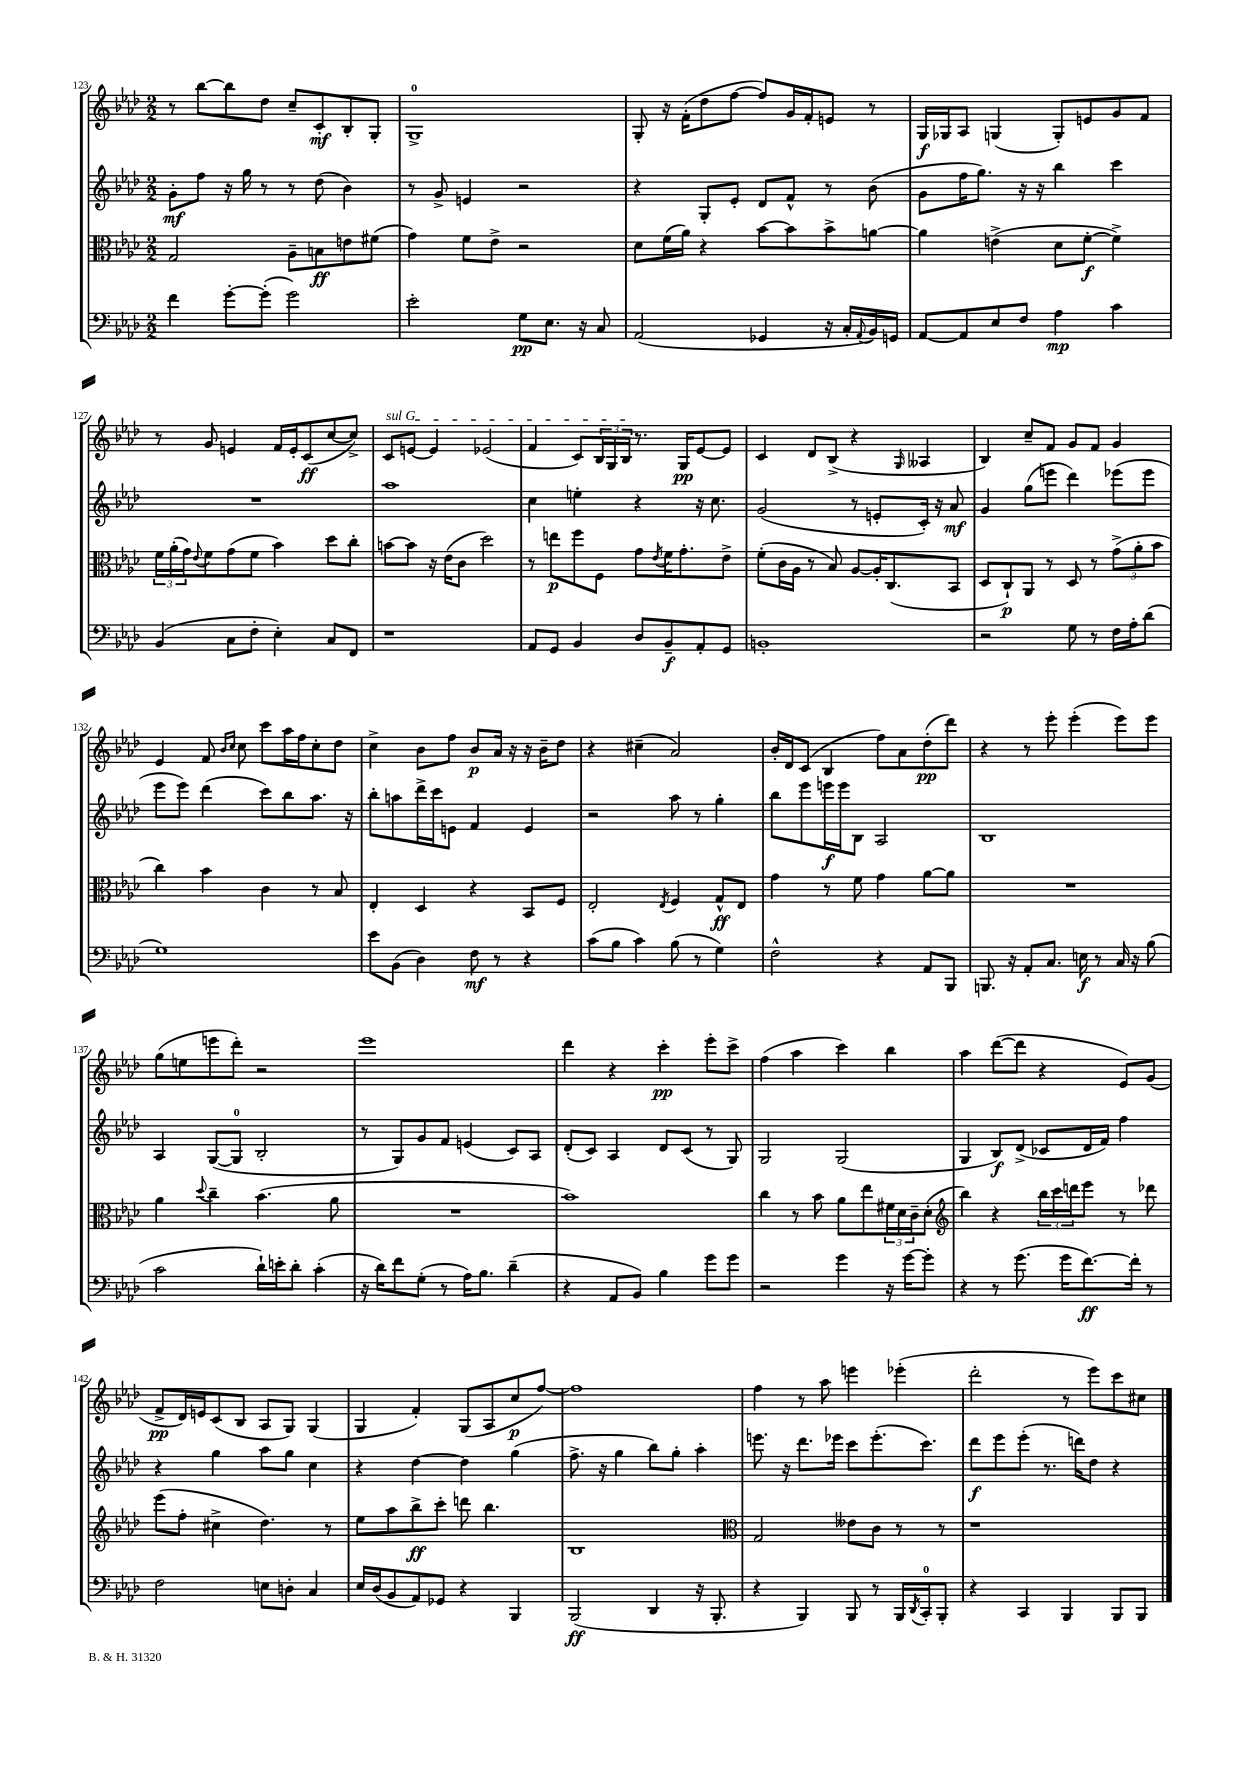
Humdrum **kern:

**kern	**kern	**kern	**kern
*staff4	*staff3	*staff2	*staff1
*clefF4	*clefC3	*clefG2	*clefG2
*k[b-e-a-d-]	*k[b-e-a-d-]	*k[b-e-a-d-]	*k[b-e-a-d-]
*M2/2	*M2/2	*M2/2	*M2/2
4f	2G	8g'	8r
.	.	8ff	[8bb-
[8g'	.	16r	8bb-]
.	.	16gg	.
(8g']	.	8r	8dd-
2g)	8A-~	8r	8cc~
.	8B	(8dd-	8c'
.	8e	4b-)	8B-'
.	(8f#	.	8G'
=	=	=	=
2e-'	4g)	8r	1G^
.	.	8g^	.
.	8f	4e	.
.	8e-^	.	.
8G	2r	2r	.
8.E-	.	.	.
16r	.	.	.
8C	.	.	.
=	=	=	=
(2AA-	8d-	4r	8G'
.	(16f	.	16r
.	16a-)	.	(16f'
.	4r	8G'	8dd-
.	.	8e-'	[8ff
4GG-	[8b-	8d-	8ff])
.	8b-]	8f^^	16g
.	.	.	16f'
16r	8b-^	8r	8e
16C'	.	.	.
8qqAA-	.	.	.
16BB-)	[8a	(8b-	8r
16GG	.	.	.
=	=	=	=
[8AA-	4a]	8g	16G
.	.	.	16G-
8AA-]	.	16ff	8A-
.	.	8.gg)	.
8E-	(4e^	.	(4G
8F	.	16r	.
.	.	16r	.
4A-	8d-	4bb-	8G')
.	[8f'	.	8e
4c	4f^])	4ccc	8g
.	.	.	8f
=	=	=	=
(4BB-	24f	1r	8r
.	(24a-'	.	.
.	24g)	.	.
.	8qqe-	.	.
.	8f	.	8g
8C	(8g	.	4e
8F'	8f	.	.
4E-')	4b-)	.	16f
.	.	.	16e'
.	.	.	(8c
8C	8dd-	.	[8cc
8FF	8cc'	.	8cc^])
=	=	=	=
1r	[8b	1aa-	8c
.	8b]	.	[8e
.	16r	.	4e]
.	(16e-	.	.
.	8c	.	.
.	2dd-)	.	(2e-
=	=	=	=
8AA-	8r	4cc	4f
8GG	8ee	.	.
4BB-	8ff	4ee'	8c)
.	8F	.	24B-
.	.	.	24G
.	.	.	24B-
8D-	8g	4r	8.r
.	8qe-	.	.
8BB-~	16f	.	.
.	8.g'	.	16G
8AA-'	.	16r	[8e-
.	.	8.cc	.
8GG	8e-^	.	8e-]
=	=	=	=
1BB'	(8f'	(2g	4c
.	16c	.	.
.	16A-	.	.
.	8r	.	8d-
.	8B-)	.	(8B-^
.	[8A-	8r	4r
.	16A-']	8e'	.
.	(8.C	.	.
.	.	.	16qqG
.	.	16c')	4A--
.	.	16r	.
.	8BB-	8a-	.
=	=	=	=
2r	8D-	4g	4B-)
.	8C`)	.	.
.	8AA-	(8gg	8cc~
.	8r	8eee	8f
8G	8D-	4ddd-)	8g
8r	8r	.	8f
16F	(12g^	(8eee-	4g
16A-'	.	.	.
.	12a-'	.	.
(8d-	.	8eee-	.
.	12b-	.	.
=	=	=	=
1G)	4cc)	8eee-	4e-
.	.	8eee-)	.
.	4b-	(4ddd-	8f
.	.	.	16qqb-
.	.	.	16qqcc
.	.	.	8cc
.	4c	8ccc)	8ccc
.	.	8bb-	16aa-
.	.	.	16ff
.	8r	8.aa-	8cc'
.	8B-	.	8dd-
.	.	16r	.
=	=	=	=
8e-	4E-'	8bb-'	4cc^
(8BB-	.	8aa	.
4D-)	4D-	16ddd-^	8b-
.	.	16ccc	.
.	.	8e	8ff
8F	4r	4f	8b-
8r	.	.	16a-
.	.	.	16r
4r	8BB-	4e	16r
.	.	.	16b-~
.	8F	.	8dd-
=	=	=	=
(8c	2E-'	2r	4r
8B-	.	.	.
4c)	.	.	(4cc#~
.	8qE-	.	.
(8B-	4F	8aa-	2a-)
8r	.	8r	.
4G)	8G^^	4gg'	.
.	8E-	.	.
=	=	=	=
2F^^	4g	8bb-	16b-'
.	.	.	16d-
.	.	8eee-	(8c
.	8r	16eee	4B-
.	.	16eee	.
.	8f	8B-	.
4r	4g	2A-	8ff)
.	.	.	8a-
8AA-	[8a-	.	(8dd-'
8BBB-	8a-]	.	8ddd-)
=	=	=	=
8.BBB	1r	1B-	4r
16r	.	.	.
8AA-'	.	.	8r
8.C	.	.	8eee-'
.	.	.	(4eee-'
16E	.	.	.
8r	.	.	.
16C	.	.	8eee-)
16r	.	.	.
(8B-	.	.	8eee-
=	=	=	=
2c	4a-	4A-	(8gg
.	.	.	8ee
.	8qqdd-	.	.
.	4cc~	([8G	8eee
.	.	8G]	8ddd-')
16d-`)	(4.b-	2B-'	2r
16e'	.	.	.
8d-'	.	.	.
(4c'	.	.	.
.	8a-	.	.
=	=	=	=
16r	1r	8r	1eee-
16d-)	.	.	.
8f	.	8G)	.
(8G'	.	8g	.
8r	.	8f	.
16A-)	.	(4e	.
8.B-	.	.	.
(4d-~	.	8c)	.
.	.	8A-	.
=	=	=	=
4r	1b-)	(8d-'	4ddd-
.	.	8c)	.
8AA-	.	4A-	4r
8BB-)	.	.	.
4B-	.	8d-	4ccc'
.	.	(8c	.
8g	.	8r	8eee-'
8g	.	8G)	8ccc^
=	=	=	=
2r	4cc	2G	(4ff
.	8r	.	4aa-
.	8b-	.	.
4g	8a-	(2G	4ccc)
.	8ee-	.	.
16r	24f#	.	4bb-
.	24d-	.	.
[16g	.	.	.
.	24c~	.	.
8g']	(8d-'	.	.
=	=	=	=
*	*clefG2	*	*
4r	4bb-)	4G	4aa-
8r	4r	8B-)	([8ddd-
(8.g	.	(8d-^	8ddd-]
.	24bb-	8c-	4r
.	24ccc	.	.
16g	.	.	.
.	24ddd	.	.
[8.f)	8eee-	16d-	.
.	.	16f)	.
.	8r	4ff	8e-)
16f']	.	.	.
8r	8ddd-	.	(8g
=	=	=	=
2F	(8eee-	4r	8f^
.	8ff'	.	16d-)
.	.	.	16e
.	4cc#^	4gg	(8c
.	.	.	8B-
8E	4.dd-)	8aa-	8A-
8D'	.	8gg	8G)
4C	.	4cc	(4G
.	8r	.	.
=	=	=	=
16E-	8ee-	4r	4G
(16D-	.	.	.
8BB-	8aa-	.	.
8AA-)	8bb-^	[4dd-	4f')
8GG-	8ccc'	.	.
4r	8ddd	4dd-]	(8G
.	4.bb-	.	8A-
4BBB-	.	(4gg	8cc
.	.	.	[8ff)
=	=	=	=
(2BBB-	1B-	8.ff^	1ff]
.	.	16r	.
.	.	4gg	.
4DD-	.	8bb-)	.
.	.	8gg'	.
16r	.	4aa-'	.
8.BBB-'	.	.	.
=	=	=	=
*	*clefC3	*	*
4r	2G	8.eee	4ff
.	.	16r	.
4BBB-)	.	8.ddd-	8r
.	.	.	8aa-
.	.	16eee-	.
8BBB-	8e--	8ccc	4eee
8r	8c	(8.eee-'	.
16BBB-	8r	.	(4eee-'
8qDD-	.	.	.
16CC'	.	8.ccc)	.
8BBB-'	8r	.	.
=	=	=	=
4r	1r	8ddd-	2ddd-'
.	.	8eee-	.
4CC	.	(8eee-'	.
.	.	8.r	.
4BBB-	.	.	8r
.	.	16ddd)	.
.	.	8dd-	8eee-)
8BBB-	.	4r	8ccc
8BBB-	.	.	8cc#
==	==	==	==
*-	*-	*-	*-
